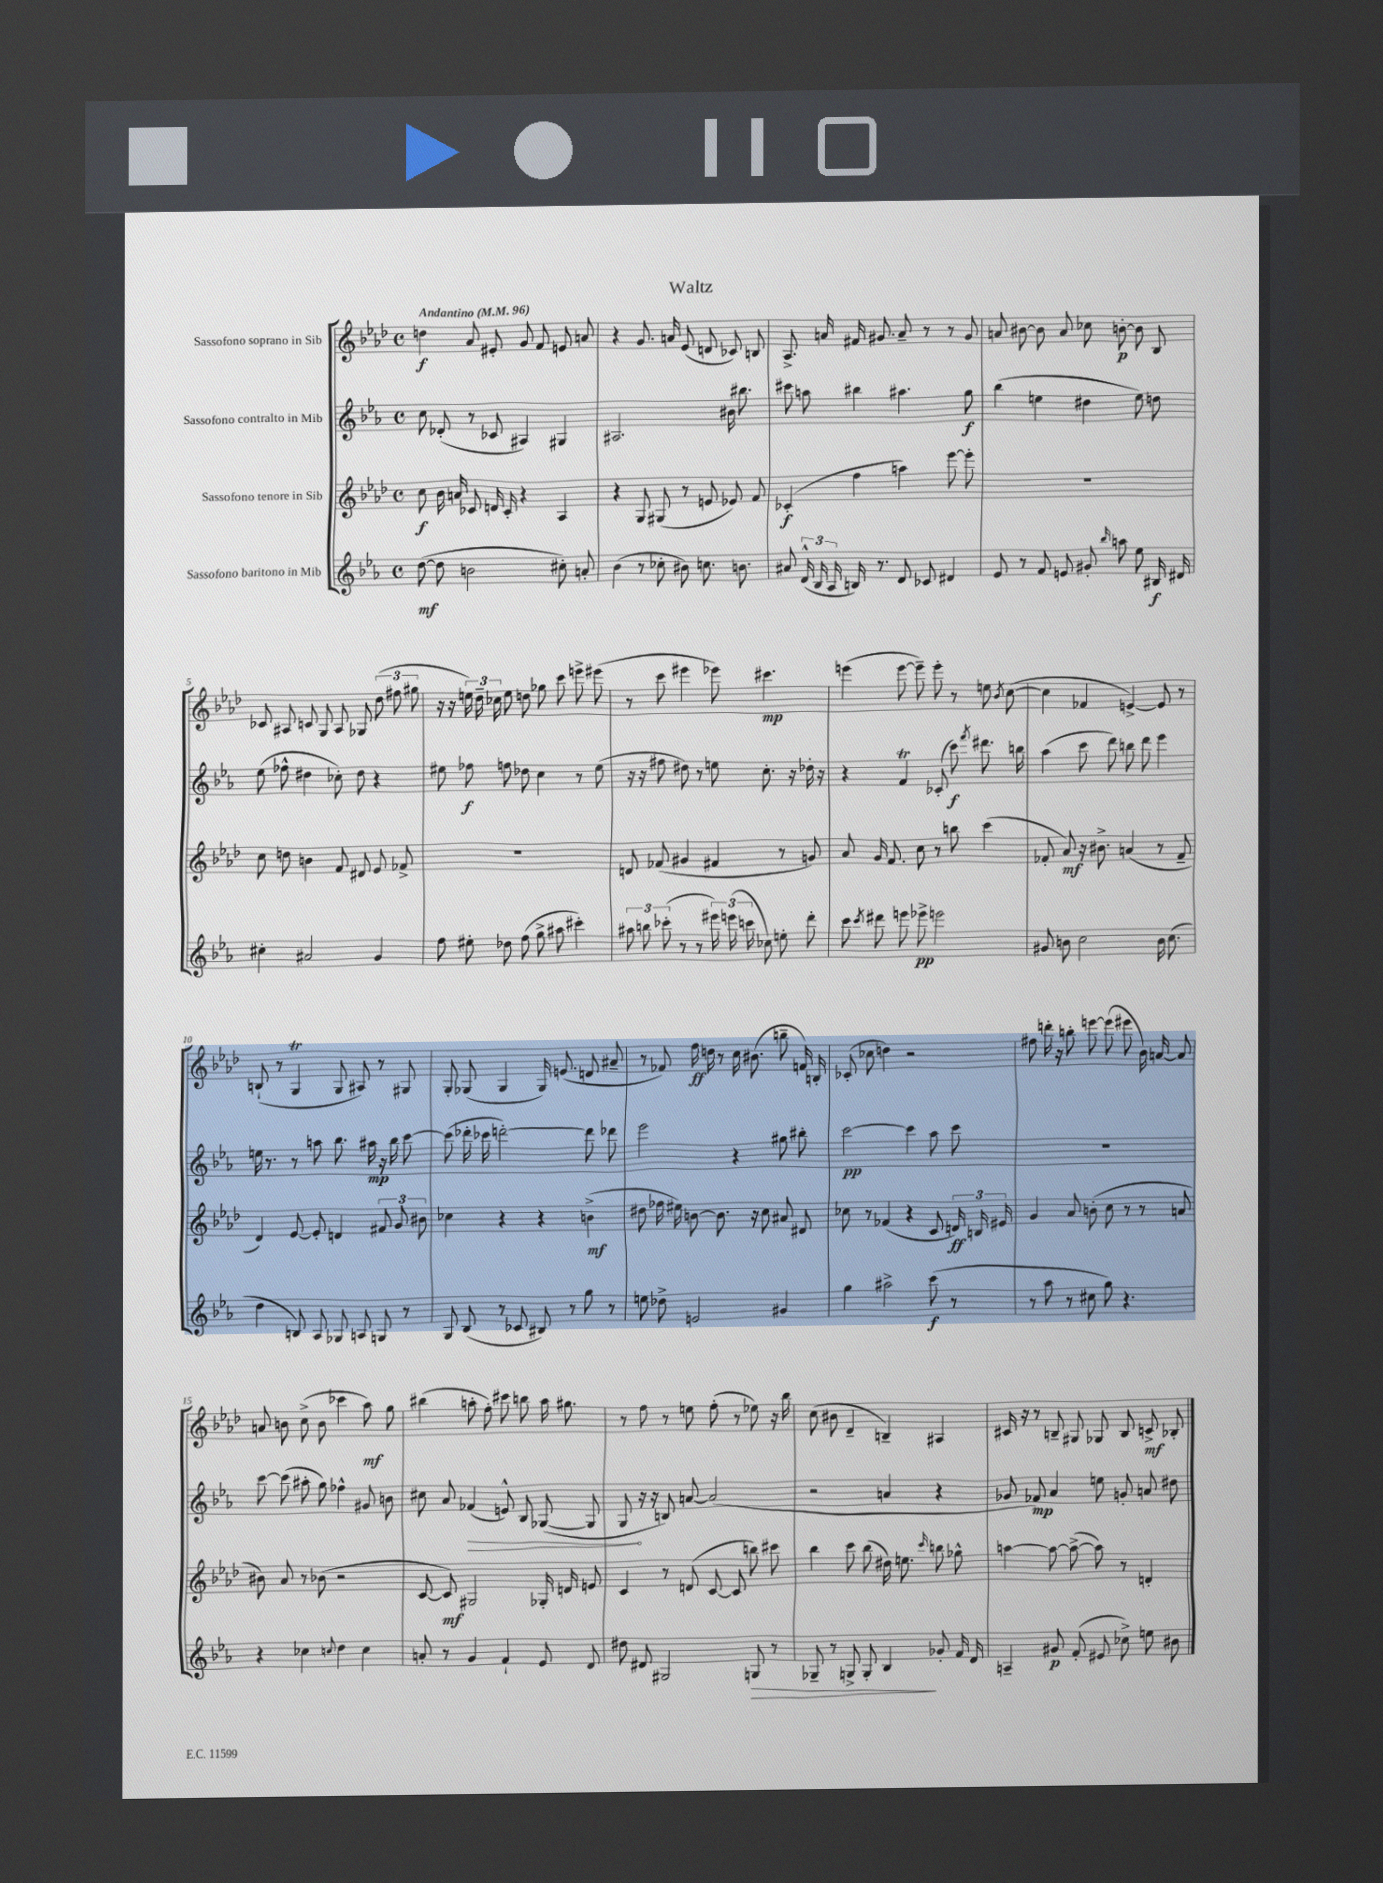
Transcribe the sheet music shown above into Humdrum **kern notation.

**kern	**kern	**kern	**kern
*staff4	*staff3	*staff2	*staff1
*clefG2	*clefG2	*clefG2	*clefG2
*k[b-e-a-]	*k[b-e-a-d-]	*k[b-e-a-]	*k[b-e-a-d-]
*M4/4	*M4/4	*M4/4	*M4/4
*met(c)	*met(c)	*met(c)	*met(c)
*MM96	*MM96	*MM96	*MM96
([8dd	8cc	8cc	4dd
8dd]	16b-	(8d-'	.
.	16a	.	.
2b	8c-	8r	8a-
.	16d	8c-	8e#'
.	16c-'	.	.
.	4r	4A#)	8g
.	.	.	8f
8cc#')	4A-	4G#	8e
8a'	.	.	8a
=	=	=	=
(4b-	4r	2.A#	4r
8r	8G	.	8.g
8cc-'	(8G#	.	.
.	.	.	16a
8b#)	8r	.	(8e-
8.cc	8e	.	8d
.	8e-)	16b#	8c-)
8.b	.	8.bb#	.
.	8f	.	8B
=	=	=	=
8a#	(4c-'	8ccc#	8.A-^
(24d^^	.	8aa	.
24B-	.	.	.
.	.	.	16a
24A-	.	.	.
16B)	4ff	4bb#	16f#
8.r	.	.	8.g#
8d	4aa)	4.aa#	8a~
8c-	.	.	8r
4d#	[8eee-	.	8r
.	8eee-']	8gg	8g#
=	=	=	=
8e-	1r	(4bb-	8a
8r	.	.	[8b#
8f	.	4ee	8b#]
8e	.	.	8a
8g#'	.	4dd#	8cc-
16qqbb-	.	.	.
8aa	.	.	[8b'
8ee-	.	8ee)	8b]
16B#	.	8dd	8B-
16d#	.	.	.
=	=	=	=
4cc#'	8cc	(8ee-	8c-
.	8dd	8ff-^^	8A#
2a#	4b	4dd#	8c
.	.	.	8G
.	8f	8cc-')	8A#
.	8d#	8dd#	8G-
4g	8e-	4r	(12dd-
.	.	.	12ff#
.	8f-^	.	.
.	.	.	12gg#
=	=	=	=
8ff	1r	8ee#	16r
.	.	.	16r
8ee#'	.	8ff-	24ee)
.	.	.	24dd-~
.	.	.	24cc-
8dd-	.	8ff	8ee
(8ff	.	8dd-	8dd
8gg^	.	4cc	8gg-
8aa#	.	.	8ccc
4ccc#')	.	8r	8eee^
.	.	(8ee#	(8eee#
=	=	=	=
12aa#	8d	16r	8r
.	.	16r	.
12bb	.	.	.
.	(8f-	8ff#	8ccc
(12ccc-'	.	.	.
8r	4g#	8dd#)	4eee#
8r	.	8r	.
24eee#)	4f#	8ee	8eee-)
(24eee	.	.	.
24ccc	.	.	.
8cc-)	.	8.cc'	4.ccc#
8ee'	8r	.	.
.	.	16r	.
8ddd'	8g)	16dd-'	.
.	.	16r	.
=	=	=	=
8ccc	8a-	4r	(4eee
8qccc	.	.	.
8ddd#	16g	.	.
.	8.f	.	.
8eee	.	4f	[8eee
8eee-^	8cc	.	8eee~])
2eee	8r	(8c-'	8eee'
.	8bb	8ccc)	8r
.	.	8qfff	.
.	(4ccc	8.ddd#	8ee
.	.	.	8qb-
.	.	.	([8cc
.	.	16bb	.
=	=	=	=
8g#	8f-'	(4aa-	4cc]
8b	8a-)	.	.
2cc	16r	8ccc	4f-
.	8.b#^	.	.
.	.	8ddd)	.
.	(4a	8bb	[4e^)
.	.	8ddd	.
16b	8r	4eee-	8e]
(8.cc	.	.	.
.	8f-~	.	8r
=	=	=	=
4dd	4d-)	16ee	(8B`
.	.	8.r	.
.	.	.	8r
8B)	[8e-	8r	4G
8A-	8e-']	8aa	.
8G-	4d	8.bb-	8G
8A	.	.	8A#)
.	.	16aa#	.
8G	12f#	16r	8r
.	.	16bb-	.
.	12g	.	.
8r	.	[8ccc	8G#
.	12b#	.	.
=	=	=	=
8G	4cc-	(8ccc]	8G'
(8B-	.	16ddd-'	(8G-
.	.	16ccc-	.
8r	4r	[2ddd')	4G-
8c-	.	.	.
8B#)	4r	.	16G-)
.	.	.	(8.e
8r	.	.	.
8gg	(4b^	8ddd]	8d
8r	.	8ddd-	8a#~
=	=	=	=
8ee	8dd#	2eee-	8r
8dd-^	16ff-	.	8f-)
.	16ee#)	.	.
2e	[8b	.	16ff
.	.	.	16dd
.	8.b]	.	8r
.	.	4r	16cc
.	16r	.	(8.b#
.	8cc	.	.
4g#	8a#	8gg#	8bb~
.	8d#	8bb#'	16f)
.	.	.	16B'
=	=	=	=
4gg	8cc-	[2ccc	(8c-'
.	8r	.	8cc-
2aa#^	(4f-	.	4dd)
.	4r	4ccc]	2r
(8ccc	8c	8aa-	.
8r	24d)	8ccc	.
.	24B	.	.
.	24e#	.	.
=	=	=	=
8r	4g	1r	8ff#
8aa-	.	.	16ddd'
.	.	.	16r
8r	8a-	.	8bb'
8cc#	(8b'	.	[8eee
8gg)	8cc	.	(8eee]
4.r	8r	.	8eee#
.	8r	.	16b-)
.	.	.	[16a
.	8a	.	8a]
=	=	=	=
4r	8b#)	[8ccc	8a
.	8a-	(8ccc]	8b
4cc-	8r	8aa#'	(8cc^
.	(8b-	8gg)	8b
8qqcc	.	.	.
4dd	2r	4ff-^^	4ccc-
4cc	.	8g#	8aa-)
.	.	8b	8gg
=	=	=	=
8a'	[8c	8cc#	(4bb#
8r	8c])	8a-	.
4g	2G#	(4f-	8aa'
.	.	.	8ff')
4f`	.	8e^^)	8ccc#
.	.	8B-	8bb
8e-	16G-'	([8G-	16aa
.	16d	.	8.gg#
8d	8e	8G-]	.
=	=	=	=
8dd#	4c	8G	8r
8d#	.	16r	8ff
.	.	16r	.
2G#	8r	8B)	8r
.	(8d	[8a	8ee
.	[8c	(2a]	(8ff'
.	8c]	.	8r
8G	8bb)	.	8ee-)
8r	8ccc#	.	16r
.	.	.	16bb-
=	=	=	=
8G-~	4bb-	2r	(8cc
8r	.	.	8b#
8G^	8ccc	.	4d-~
8G'	(8bb-	.	.
4B-	16dd#)	4a	4B~)
.	8.ee	.	.
.	16qqccc	.	.
8g-'	8bb	4r	4A#
16f	8gg-^^	.	.
16d	.	.	.
=	=	=	=
4A~	[4aa	8g-	16c#
.	.	.	16r
.	.	8f-)	8r
8g#	8aa_	4a-	8B~
(8f'	(8aa^_	.	8G#
8e#	8aa])	8ee	8G-
8cc-^)	8r	8g'	8B
8ee	4d'	8a	8c^
8b#	.	8dd#	8B-'
==	==	==	==
*-	*-	*-	*-
